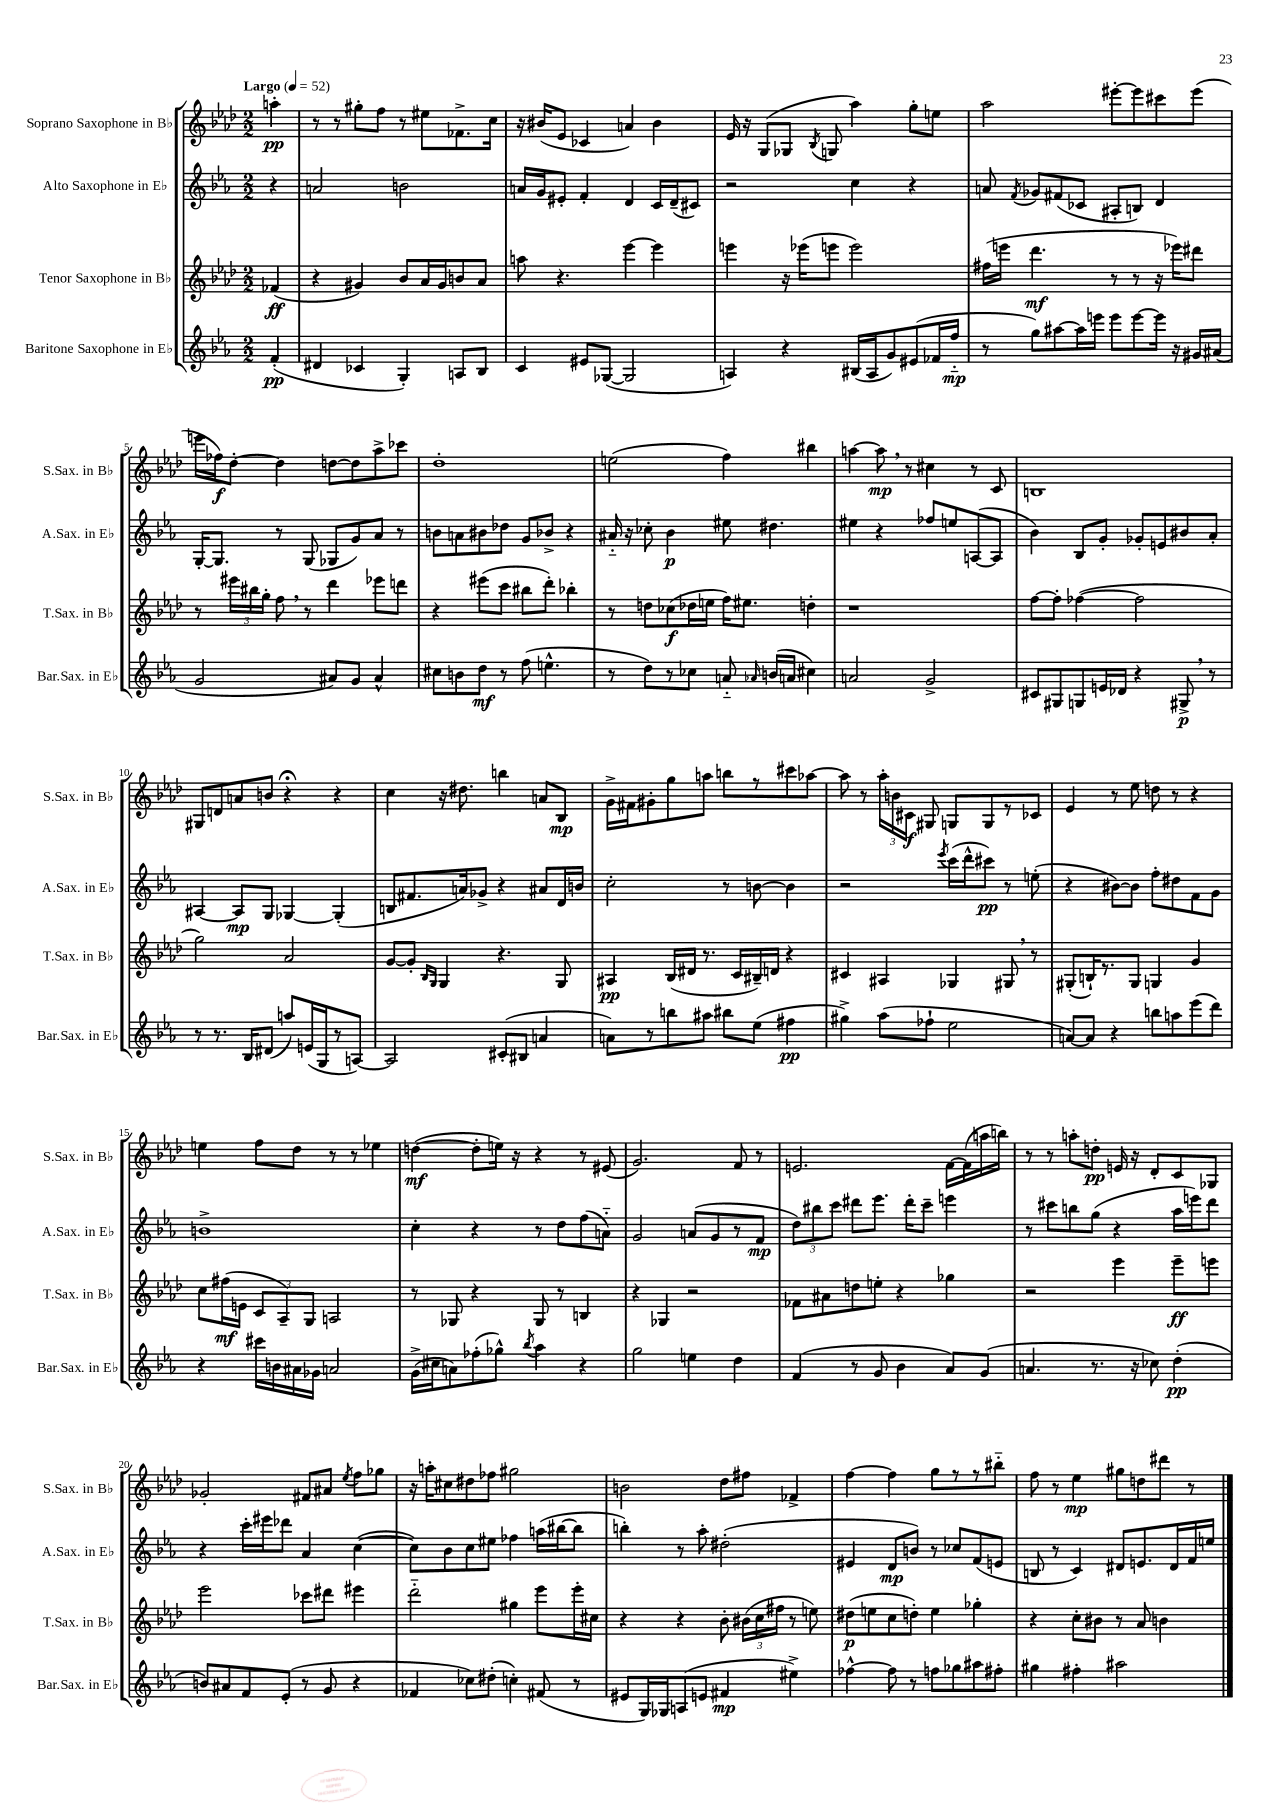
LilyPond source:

<<
\new StaffGroup <<
\new Staff = "s0" \with { instrumentName = "Soprano Saxophone in Bb" shortInstrumentName = "S.Sax. in Bb" } {
    \clef treble \key aes \major \numericTimeSignature \time 2/2 \partial 4 \tempo "Largo" 4 = 52
    \autoBeamOff a''4-.\pp |
    r8 r8 gis''8[-. f''8] r8 eis''8[ fes'8.-> c''16] |
    r16 bis'16[( ees'8] ces'4 a'4) bis'4 |
    ees'16 r16 g8[( ges8] \acciaccatura { bes8 } g8 aes''4) g''8[-. e''8] |
    aes''2 eis'''8[~-. eis'''8 cis'''8 eis'''8]( |
    e'''16[ fes''16\f) des''8]~-. des''4 d''8[~ d''8 aes''8-> ces'''8] |
    des''1-. |
    e''2( f''4) bis''4 |
    a''4~ a''8\mp \breathe r8 cis''4 r8 c'8 |
    b1 |
    gis8[ d'8 a'8 b'8] r4\fermata r4 |
    c''4 r16 dis''8. b''4 a'8[ bes8]\mp |
    g'16[-> fis'16 gis'8-. g''8 a''8] b''8[ r8 cis'''8 aes''8]~ |
    aes''8 r8 \tuplet 3/2 { aes''16[-. b'16 cis'16]\f } gis8 g8[ g8 r8 ces'8] |
    ees'4 r8 ees''8 d''8 r8 r4 |
    e''4 f''8[ des''8] r8 r8 ees''4 |
    d''4~\mf( d''8[-. e''16]) r16 r4 r8 eis'8( |
    g'2.) f'8 r8 |
    e'2. f'16[~ f'16( a''16 b''16]) |
    r8 r8 a''8[-. d''8]-.\pp e'16 r16 des'8[-. c'8 ges8] |
    ges'2-. fis'8[ ais'8] \acciaccatura { ees''8 } f''8[ ges''8] |
    r16 a''16[-. cis''8 dis''8 fes''8] gis''2 |
    b'2 des''8[ fis''8] fes'4-> |
    f''4~ f''4 g''8[ r8 r8 bis''8]-_ |
    f''8 r8 ees''4\mp gis''8[ d''8 dis'''8] r8 \bar "|." |
}
\new Staff = "s1" \with { instrumentName = "Alto Saxophone in Eb" shortInstrumentName = "A.Sax. in Eb" } {
    \clef treble \key ees \major \numericTimeSignature \time 2/2 \partial 4
    \autoBeamOff r4 |
    a'2 b'2 |
    a'16[ g'16 eis'8]-. f'4-. d'4 c'16[ d'16--( cis'8]) |
    r2 c''4 r4 |
    a'8 \acciaccatura { f'8 } ges'8[ fis'8( ces'8] ais8[-. b8]) d'4 |
    g16[~-. g8.] r8 g8( ges8[ g'8) aes'8] r8 |
    b'8[ a'8 bis'8 des''8] g'8[ bes'8]-> r4 |
    ais'16-_ r16 ces''8-. bes'4\p eis''8 dis''4. |
    eis''4 r4 fes''8[ e''8 a8~( a8] |
    bes'4) bes8[ g'8]-. ges'8[-. e'8 bis'8 aes'8]-. |
    ais4~ ais8[\mp g8] ges4~ ges4-.( |
    b8[ fis'8. a'16) ges'8]-> r4 ais'8[ d'16 b'16] |
    c''2-. r8 b'8~ b'4 |
    r2 \acciaccatura { ees'''8 } c'''16[( d'''16-^ cis'''8]\pp) r8 e''8-.( |
    r4 bis'8[~) bis'8] f''8[-. dis''8 f'8 g'8] |
    b'1-> |
    c''4-. r4 r8 d''8[ f''8( a'8]-_) |
    g'2 a'8[( g'8 r8 f'8]\mp |
    \tuplet 3/2 { d''8[) bis''8 c'''8] } dis'''8[ ees'''8.] dis'''16[-. c'''8]-- e'''4 |
    r8 cis'''8[ b''8 g''8]( r4 aes''16[ e'''16) d'''8] |
    r4 c'''16[-. eis'''16 des'''8] aes'4 c''4~( |
    c''8[) bes'8 c''8 eis''8] fes''4 a''16[( bis''16~ bis''8] |
    b''4-.) r8 aes''8-. dis''2-.( |
    eis'4 d'8[\mp b'8]) r8 ces''8[ f'8( e'8] |
    b8 r8 c'4) dis'8[ e'8. dis'16 f'16 e''16] \bar "|." |
}
\new Staff = "s2" \with { instrumentName = "Tenor Saxophone in Bb" shortInstrumentName = "T.Sax. in Bb" } {
    \clef treble \key aes \major \numericTimeSignature \time 2/2 \partial 4
    \autoBeamOff fes'4\ff( |
    r4 gis'4) bes'8[ aes'16 gis'16 b'8 aes'8] |
    a''8 r4. ees'''4~ ees'''4 |
    e'''4 r16 ees'''16[( e'''8] e'''2) |
    fis''16[( e'''16] des'''4.\mf r8 r8 r16 ees'''16[) dis'''8] |
    r8 \tuplet 3/2 { eis'''16[ bis''16 g''16]-. } f''8 \breathe r8 des'''4 ees'''8[ d'''8] |
    r4 eis'''8[( c'''8] bis''8[ des'''8]-.) bes''4-. |
    r8 d''8[ ces''8\f( des''16 e''16] f''16[) eis''8.] d''4-. |
    r1 |
    f''8[~ f''8]-. fes''4~( fes''2 |
    g''2) aes'2 |
    g'8[~ g'8]-. \grace { bes16[ g16] } g4 r4. g8 |
    ais4\pp bes16[( dis'16] r8. c'16[ bis16--) d'16] r4 |
    cis'4 ais4 ges4 gis8 \breathe r8 |
    gis8[-.( b16-!) r8. gis8] g4 g'4 |
    c''8[ fis''16\mf( e'16] \tuplet 3/2 { c'8[ aes8--) g8] } a2 |
    r8 ges8 r4 ges8 r8 b4 |
    r4 ges4 r2 |
    fes'8[ ais'8 d''8 e''8]-. r4 ges''4 |
    r2 ees'''4 ees'''8[--\ff e'''8] |
    ees'''2 ces'''8[ dis'''8] eis'''4 |
    des'''2-_ gis''4 ees'''8[ ees'''16-. cis''16] |
    r4 r4 bes'8-. \tuplet 3/2 { bis'16[( c''16 fis''16] } r8 e''8) |
    dis''8[\p( e''8 c''8 d''8]-.) e''4 ges''4-. |
    r4 c''8[-. bis'8] r8 aes'8 b'4 \bar "|." |
}
\new Staff = "s3" \with { instrumentName = "Baritone Saxophone in Eb" shortInstrumentName = "Bar.Sax. in Eb" } {
    \clef treble \key ees \major \numericTimeSignature \time 2/2 \partial 4
    \autoBeamOff f'4-.\pp( |
    dis'4 ces'4 g4-.) a8[ bes8] |
    c'4 eis'8[ ges8]~( ges2 |
    a4) r4 bis16[( a16 g'8) eis'8( fes'16 f''16]-_\mp |
    r8 g''8[) ais''8~ ais''16 e'''16] e'''8[ e'''8~ e'''16] r16 gis'16[ ais'16]( |
    g'2 ais'8[) g'8] ais'4-^ |
    cis''8[ b'8 d''8]\mf r8 f''8( e''4.-^ |
    r8 d''8[) r8 ces''8] a'8-_ \grace { aes'16 } b'16[( a'16] cis''4) |
    a'2 g'2-> |
    cis'8[ gis8 g8 e'16 des'16] r4 gis8->\p \breathe r8 |
    r8 r8. bes16[ dis'8]( a''8[) e'16( g16 r8 a8]~) |
    a2 cis'8[-.( bis8] a'4 |
    a'8[) r8 b''8 ais''8] bis''8[ ees''8]( fis''4\pp |
    gis''4->) aes''8[( fes''8]-! ees''2 |
    a'8[~) a'8] r4 b''8[ a''8 ees'''8( d'''8]) |
    r4 cis'''16[ b'16 ais'16 ges'16] a'2 |
    g'16[->( cis''16 a'8) fes''8-.( ges''8]-^) \acciaccatura { bes''8 } aes''4 r4 |
    g''2 e''4 d''4 |
    f'4( r8 g'8 bes'4 aes'8[) g'8]( |
    a'4. r8. r16 ces''8) d''4-.\pp( |
    b'8[) ais'8 f'8 ees'8]-.( r8 g'8 r4 |
    fes'4 ces''8[) dis''8]-.( c''4-.) fis'8( r8 |
    eis'8[ g16) ges16 a8( e'8] fis'4\mp eis''4->) |
    fes''4~-^ fes''8 r8 f''8[ ges''8 ais''8 fis''8]-. |
    gis''4 fis''4-. ais''2 \bar "|." |
}
>>
>>
